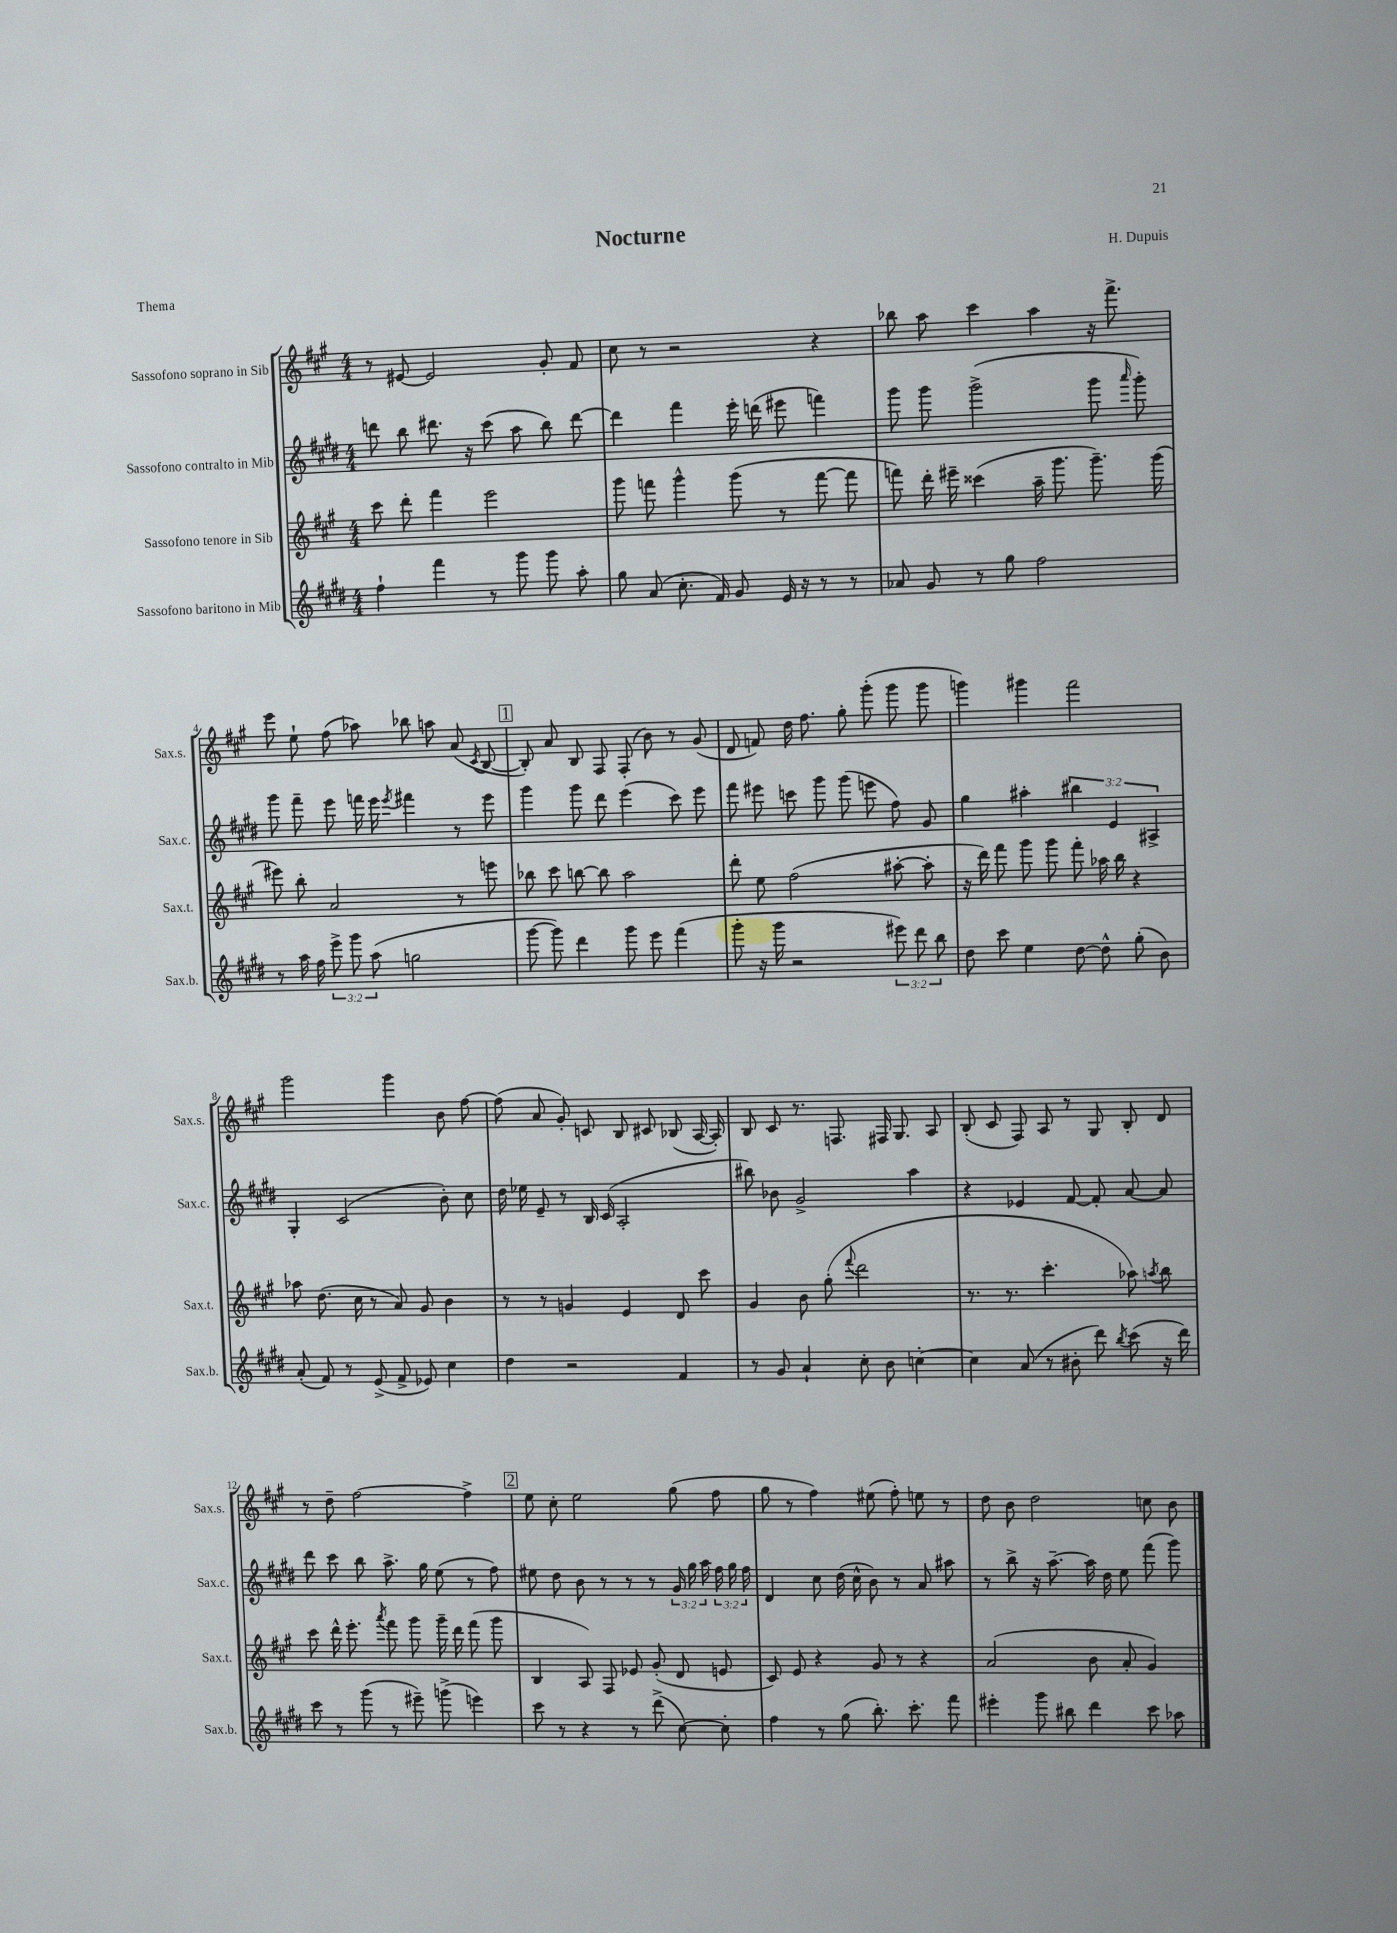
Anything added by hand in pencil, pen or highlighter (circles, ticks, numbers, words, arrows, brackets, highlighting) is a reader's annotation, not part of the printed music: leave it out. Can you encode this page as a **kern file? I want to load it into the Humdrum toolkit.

**kern	**kern	**kern	**kern
*part4	*part3	*part2	*part1
*staff4	*staff3	*staff2	*staff1
*I"Sassofono baritono in Mib	*I"Sassofono tenore in Sib	*I"Sassofono contralto in Mib	*I"Sassofono soprano in Sib
*I'Sax.b.	*I'Sax.t.	*I'Sax.c.	*I'Sax.s.
*clefG2	*clefG2	*clefG2	*clefG2
*k[f#c#g#d#]	*k[f#c#g#]	*k[f#c#g#d#]	*k[f#c#g#]
*M4/4	*M4/4	*M4/4	*M4/4
=1	=1	=1	=1
4ff#`\	8ccc#\	8dddn\	8r
.	8ddd'\	8bb\	[8e#X/
4fff#\	4fff#\	8.ddd#X\	2e#/]
.	.	16r	.
8r	2eee\	(8ccc#\	.
8ggg#\	.	8aa\	.
8ggg#\	.	8bb\)	8g#'/
8aa'\	.	[8ddd#\	8f#/
=2	=2	=2	=2
8gg#\	8ggg#\	4ddd#\]	8cc#\
(8a/	8fffn\	.	8r
8.cc#'\	4ggg#^^\	4fff#\	2r
16f#/)	.	.	.
8g#/	(8ggg#\	16eee'\	.
.	.	(16dddn\	.
16e/	8r	8eee#X\	.
16r	.	.	.
8r	[8fff\	4fffn\)	4r
8r	8fff\]	.	.
=3	=3	=3	=3
8a-X/	8fffn\)	8ggg#\	8bb-X\
8g#/	16ddd'\	8ggg#\	8aa\
.	16eee#X~\	.	.
8r	(4ccc##X\	(2ggg#^\	4ccc#\
8gg#\	.	.	.
2ff#\	16aa~\	.	4aa\
.	8.ggg#\	.	.
.	8.ggg#~\)	8ggg#\	16r
.	.	.	8.fff#^\
.	.	16qqaaa/	.
.	.	8ggg#'\)	.
.	(16ggg#\	.	.
!!LO:LB:g=z
=4	=4	=4	=4
8r	8eee#X\)	8ggg#\	8eee\
16aa\	8bb'\	8fff#~\	8ee`\
16ff#\	.	.	.
12eee^\	2a/	8eee\	(8ff#\
12ggg#\	.	.	.
.	.	16fffn\	8aa-X\)
(12aa\	.	.	.
.	.	16eee\	.
.	.	8qeee/	.
2ggn\	.	4fff#X\	8bb-X\
.	.	.	8aan\
.	8r	8r	(8a/
.	.	.	8qc#/
.	8eeen\	8eee\	[8B/
!!LO:REH:place=s1:t=1
=5	=5	=5	=5
[8ggg#\	8bb-X\	4ggg#\	8B'/])
8ggg#\])	8ccc#\	.	8a/
4ddd#\	[8bbn\	8ggg#\	8B/
.	8bb\]	8ddd#\	8F#/
8ggg#\	2aa\	(4eee\	(8F#'/
8eee\	.	.	8b\)
(4fff#\	.	8ccc#\)	8r
.	.	8eee\	(8g#/
=6	=6	=6	=6
8ggg#'\	8ddd'\	8fff#\	8d/
16r	8ee\	8eee#X\	8fn/)
16ggg#\	.	.	.
2r	(2ff#\	8cccn\	16dd\
.	.	.	8.ff#\
.	.	8ggg#\	.
.	.	(8ggg#\	8gg#'\
.	.	8eeen\	(8ggg#'\
12eee#X\)	[8aa#X'\	8ff#\)	8ggg#\
12ddd#\	.	.	.
.	8aa#'\]	8g#/	8ggg#\
12bb\	.	.	.
=7	=7	=7	=7
8dd#\	16r	4gg#\	4gggn\)
.	16ddd\)	.	.
8ccc#\	8fff#\	.	.
4ee\	8ggg#\	4aa#X'\	4ggg#X\
.	8ggg#\	.	.
[8dd#\	8fff#'\	6bb#X\	2fff#\
8dd#^^\]	16aa-X\	.	.
.	.	6e/	.
.	16bb\	.	.
(8gg#'\	4r	.	.
.	.	6A#X^/	.
8b\)	.	.	.
!!LO:LB:g=z
=8	=8	=8	=8
(8a'/	8aa-X\	4G#'/	2ggg#\
8f#/)	(8.dd\	.	.
8r	.	(2c#/	.
.	16cc#\	.	.
(8e^/	8r	.	.
8f#^/	8a/)	.	4ggg#\
8e-X/)	8g#/	.	.
4cc#\	4b\	8b'\)	8b\
.	.	8cc#\	[8ff#\
=9	=9	=9	=9
4dd#\	8r	16dd#\	(8ff#\]
.	.	16ee-X\	.
.	8r	8e~/	8a/
2r	4gn/	8r	8g#'/)
.	.	16B/	8cn/
.	.	(16c#/	.
.	4e/	2A'/	8B/
.	.	.	8c#X/
4f#/	8d/	.	(8B-X/
.	8ccc#\	.	[16A/
.	.	.	16A'/])
=10	=10	=10	=10
8r	4g#/	8bb#X\)	8B/
8g#/	.	8b-X\	8c#/
4a`/	8b\	2g#^/	8.r
.	(8gg#'\	.	.
.	.	.	8.Fn/
.	8qqfff#/	.	.
8cc#'\	2ddd\	.	.
8b\	.	.	16F#X/
.	.	.	8.G#/
[4ccn'\	.	4aa\	.
.	.	.	8A/
=11	=11	=11	=11
4cc\]	8.r	4r	(8B'/
.	.	.	8c#/
.	8.r	.	.
(8a/	.	4e-X/	8F#/)
8r	4.ccc#'\	.	8A/
8b#X'\	.	[8f#/	8r
8ddd#\)	.	8f#'/]	8G#/
8qbb/	.	.	.
(8ccc#\	8aa-X\)	[8a/	8B'/
.	8qaan/	.	.
16r	8bb\	8a/]	8d/
16ddd#\)	.	.	.
!!LO:LB:g=z
=12	=12	=12	=12
8ccc#\	8ccc#\	8ddd#\	8r
8r	16ddd^^\	8ccc#\	8dd~\
.	8.eee'\	.	.
(8ggg#\	.	8bb\	[2ff#\
.	8qaaa/	.	.
8r	8fff#\	8.aa^\	.
8eee#X~\)	8ggg#\	.	.
.	.	16gg#\	.
(8gggn^\	16ggg#~\	(8ee\	.
.	16ddd\	.	.
4eeen\)	(8fff#\	8r	4ff#^\]
.	8ggg#\	8ff#\)	.
!!LO:REH:place=s1:t=2
=13	=13	=13	=13
8ccc#\	4B/	8ee#X\	8ee\
8r	.	8dd#\	8cc#'\
4r	8A/)	8b\	2ee\
.	8F#/	8r	.
8r	8e-X/	8r	.
(8ddd#^\	(8g#'/	8r	.
[8cc#\)	8d/	24g#/	(8gg#\
.	.	24gg#\	.
.	.	24aa\	.
8cc#'\]	8en/	24ff#\	8ff#\
.	.	24gg#\	.
.	.	24ff#\	.
=14	=14	=14	=14
4ff#\	8c#/)	4d#/	8gg#\
.	8e/	.	8r
8r	4r	8cc#\	4ff#\)
(8gg#\	.	(16dd#\	.
.	.	16cc#^^\	.
8.bb'\)	8g#/	8b\)	(8ee#X\
.	8r	8r	8ff#'\)
8.ccc#'\	.	.	.
.	4r	8a/	8een\
8fff#\	.	8aa#X\	8r
=15	=15	=15	=15
4eee#X'\	(2a/	8r	8dd\
.	.	8bb^\	8b\
8ggg#\	.	16r	2dd\
.	.	[8.aa~\	.
8bb#X\	.	.	.
4ddd#\	8b\	16aa\]	.
.	.	16dd#\	.
.	8a'/	8ee\	.
8ccc#\	4g#/)	(8fff#\	8ccn\
8aa-X\	.	8ggg#\)	8b\
==	==	==	==
*-	*-	*-	*-
